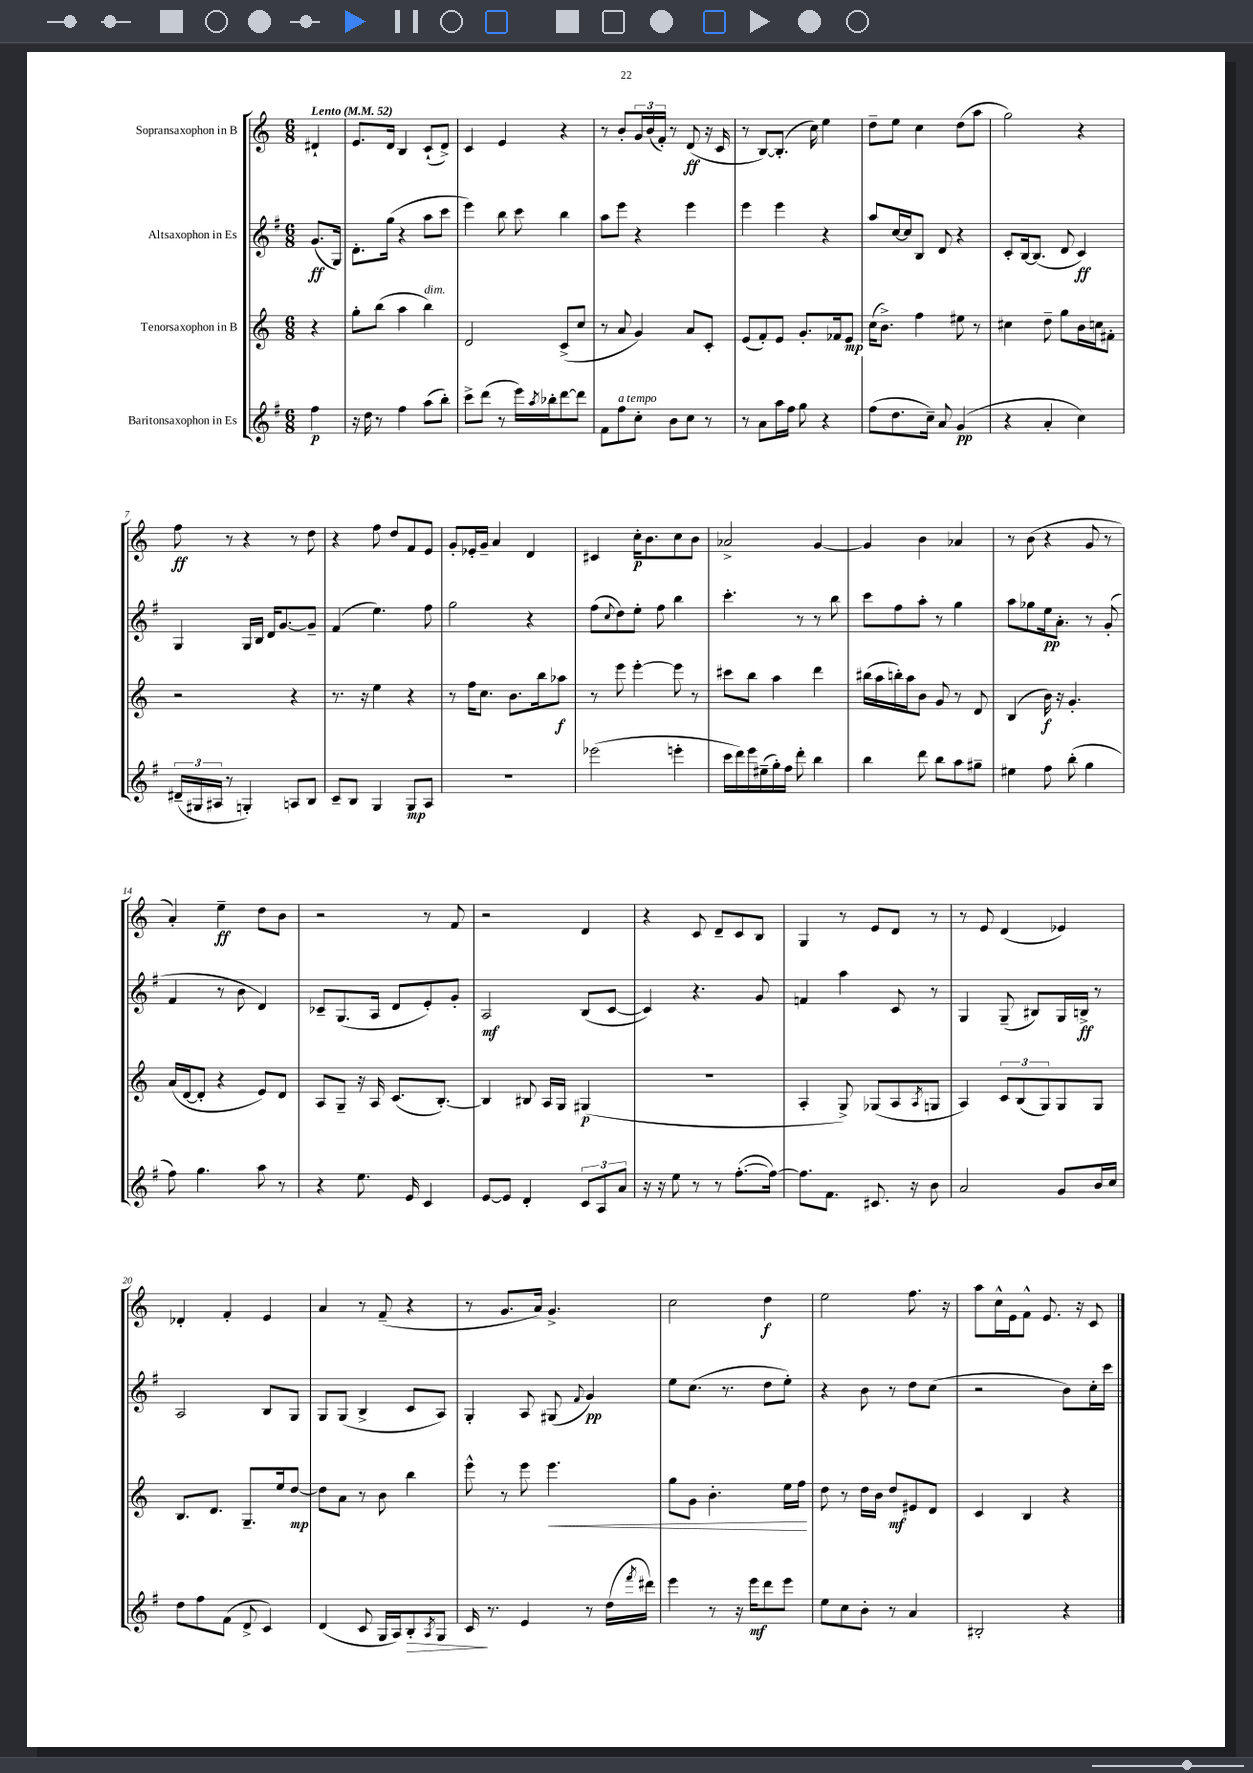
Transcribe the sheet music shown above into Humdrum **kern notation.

**kern	**kern	**kern	**kern
*staff4	*staff3	*staff2	*staff1
*clefG2	*clefG2	*clefG2	*clefG2
*k[f#]	*k[]	*k[f#]	*k[]
*M6/8	*M6/8	*M6/8	*M6/8
*MM52	*MM52	*MM52	*MM52
4ff#\	4r	(8.g/L	4d#`/
.	.	16G/Jk)	.
=	=	=	=
16r	8gg'\L	8.d'\L	8.e/L
16dd\	.	.	.
8r	(8bb\J	.	.
.	.	(16gg\Jk	16d/Jk
4ff#\	4aa\	4r	4B/
(8aa\L	4bb\)	8aa\L	(8c`/L
8bb'\J)	.	8ccc\J	8d^/J)
=	=	=	=
8ccc^\L	2d/	4eee\)	4c/
(8ddd\J	.	.	.
8r	.	8bb\	4e/
16eee\LL)	.	8ccc\	.
8qaa/	.	.	.
16bb-'\J	.	.	.
[8ddd\	(8c^/L	4bb\	4r
8ddd\]J	8cc/J	.	.
=	=	=	=
8f#\L	8r	8aa\L	8r
8ff#\	8a/	8eee\J	8b'/L
8cc'\J	4g/)	4r	24g/L
.	.	.	(24b/
.	.	.	24f'/JJ)
8b\L	.	.	8r
8cc\J	8a/L	4eee\	(8d/
8r	8c'/J	.	16r
.	.	.	16c/
=	=	=	=
8r	(8e/L	4eee\	8r
8a\L	8f'/)	.	[8B/L)
16aa\L	8e/J	4eee\	(8.B'/]J
16ff#\JJ	.	.	.
8gg\	8.g'/L	.	.
.	.	.	16cc\)
4r	.	4r	4ee\
.	16f-/k	.	.
.	8e/J	.	.
=	=	=	=
(8ff#\L	(16cc\LK	8aa/L	8dd~\L
.	8.b^\J)	.	.
8.dd\	.	[16cc/L	8ee\J
.	.	16cc/]J	.
.	4ff\	8B/J	4cc\
16cc~\Jk)	.	.	.
8a/	.	8d/	.
(4g/	8ee#\	4r	(8dd\L
.	8r	.	8aa\J
=	=	=	=
4r	4cc#\	8c'/L	2gg\)
.	.	[16B/k	.
.	.	(8.B/]J	.
4a'/	8dd~\	.	.
.	8gg\L	8d/	.
4cc\)	16b\L	4c/)	4r
.	16cc\J	.	.
.	8f#'\J	.	.
=	=	=	=
(24d#~/LL	2r	4G/	8ff\
24G#/	.	.	.
24A#/JJ	.	.	.
8r	.	.	8r
4G'/)	.	16G/LL	4r
.	.	16B/JJ	.
.	.	16d/LK	.
.	.	[8.g/	.
8A/L	4r	.	8r
8B/J	.	8g~/]J	8dd\
=	=	=	=
8c~/L	8.r	(4f#/	4r
8B/J	.	.	.
.	16r	.	.
4G/	4ee\	4.ee\)	8ff\
.	.	.	8dd/L
8G/L	4r	.	8f/
8A/J	.	8ff#\	8e/J
=	=	=	=
2.r	8r	2gg\	8g'/L
.	16ff\LK	.	16e-'/L
.	8.cc\J	.	16g~/JJ
.	.	.	4a/
.	8.b\L	.	.
.	.	4r	4d/
.	16bb\k	.	.
.	8aa-\J	.	.
=	=	=	=
(2eee-\	8r	(8ff#\L	4c#/
.	.	8qqcc/	.
.	8eee\	8dd\)	.
.	[4eee'\	8ee'\J	16cc'\LK
.	.	.	8.b\
.	.	8ff#\	.
4eee'\	8eee\]	4bb\	8cc\
.	8r	.	8b\J
=	=	=	=
16ccc\LL	8ccc#\L	4.ccc'\	2a-^/
16ddd\)	.	.	.
16eee\	8bb\J	.	.
(16ee#~\	.	.	.
16gg'\)	4aa\	.	.
16ff#\JJ	.	.	.
8ddd'\	.	8r	.
4bb\	4ddd\	8r	[4g/
.	.	8bb\	.
=	=	=	=
4bb\	(16bb#\LL	8ccc\L	4g/]
.	16aa\	.	.
.	16bb'\)	8ff#\	.
.	16aa\J	.	.
8ddd\	8b\J	8aa'\J	4b\
8bb\L	8g/	8r	.
8aa\	8r	4gg\	4a-/
8gg#~\J	8d/	.	.
=	=	=	=
4ee#\	(4B/	8aa\L	8r
.	.	8gg-\	(8b\
8ff#\	16b\)	16ee\k	4r
.	16r	8.a'\J	.
(8bb'\	4.g'/	.	.
4gg\	.	8r	8g/
.	.	(8g'/	8r
=	=	=	=
8ff#\)	(16a/LL	4f#/	4a'/)
.	[16d/J	.	.
4.gg\	8d'/]J	.	.
.	4r	8r	4ee~\
.	.	8b\	.
8aa\	8e/L)	4d/)	8dd\L
8r	8d/J	.	8b\J
=	=	=	=
4r	8A/L	8c-~/L	2r
.	8G~/J	(8.G/	.
8.ee\	16r	.	.
.	16A/	16A/Jk	.
.	(8.c/L	8d/L	.
16e/	.	.	.
4c/	.	8e'/)	8r
.	[8.B'/J)	.	.
.	.	8g'/J	8f/
=	=	=	=
[8e/L	4B/]	2A/	2r
8e/]J	.	.	.
4d'/	8B#/	.	.
.	16A/LL	.	.
.	16G/JJ	.	.
12c/L	(4G#/	(8B/L	4d/
12A/	.	.	.
.	.	[8c/J	.
12a/J	.	.	.
=	=	=	=
16r	2.r	4c/])	4r
16r	.	.	.
8ee\	.	.	.
8r	.	4.r	8c/
8r	.	.	8d~/L
([8.ff#'\L	.	.	8c/
.	.	8g/	8B/J
16ff#\_Jk)	.	.	.
=	=	=	=
8.ff#\]L	4A'/	4f/	4G/
8.f#\J	.	.	.
.	8G^/)	4aa\	8r
8.c#/	(8G-/L	.	8e/L
.	8A/	8c/	8d/J
16r	.	.	.
.	8qA/	.	.
8b\	8G/J	8r	8r
=	=	=	=
2a/	4A/)	4G/	8r
.	.	.	8e/
.	12c/L	(8G~/	(4d/
.	(12B/	.	.
.	.	8B#/L)	.
.	12G/)	.	.
8g/L	8G/	16G/L	4e-/)
.	.	16B^/JJ	.
16b/L	8G/J	8r	.
16cc/JJ	.	.	.
=	=	=	=
8dd\L	8.B/L	2A/	4d-'/
8ff#\	.	.	.
.	8.d/J	.	.
(8f#\J	.	.	4f'/
8d^/	8.G~/L	.	.
4c/)	.	8B/L	4e/
.	16ee/k	.	.
.	[8dd/J	8G/J	.
=	=	=	=
(4d/	8dd\]L	8G/L	4a/
.	8a\J	(8G/J	.
8c/	8r	4B^/	8r
16G/LL	8b\	.	(8f~/
16A/J)	.	.	.
8B'/	4bb\	8c/L	4r
8qA/	.	.	.
8G/J	.	8A/J)	.
=	=	=	=
16c/	8eee^^\	4G'/	8r
8.r	.	.	.
.	8r	.	8.g/L
4e/	8eee\	8A/	.
.	.	.	16a/Jk)
.	4.eee\	(8G#/	4.g^/
.	.	8qqf#/	.
8r	.	4g/)	.
(16dd\LL	.	.	.
8qfff#/	.	.	.
16ddd#\JJ)	.	.	.
=	=	=	=
4eee\	8gg\L	8ee\L	2cc\
.	8g\J	(8.cc\J	.
8r	4.b'\	.	.
.	.	8.r	.
16r	.	.	.
16eee\LK	.	.	.
8ddd\	.	8dd\L	4dd\
8eee\J	16ee\LL	8ee'\J)	.
.	16ff\JJ	.	.
=	=	=	=
8ee\L	8dd\	4r	2ee\
8cc\	8r	.	.
8b'\J	16dd\LL	8b\	.
.	16b\JJ	.	.
8r	8dd/L	8r	.
4a/	8e#/	8dd\L	8.ff\
.	8d/J	(8cc\J	.
.	.	.	16r
=	=	=	=
2B#'/	4c/	2r	8aa\L
.	.	.	16cc^^\L
.	.	.	16e\J
.	4B/	.	8f^^\J
.	.	.	8.e/
4r	4r	8b\L)	.
.	.	.	16r
.	.	16cc'\L	8c/
.	.	16ccc\JJ	.
==	==	==	==
*-	*-	*-	*-
